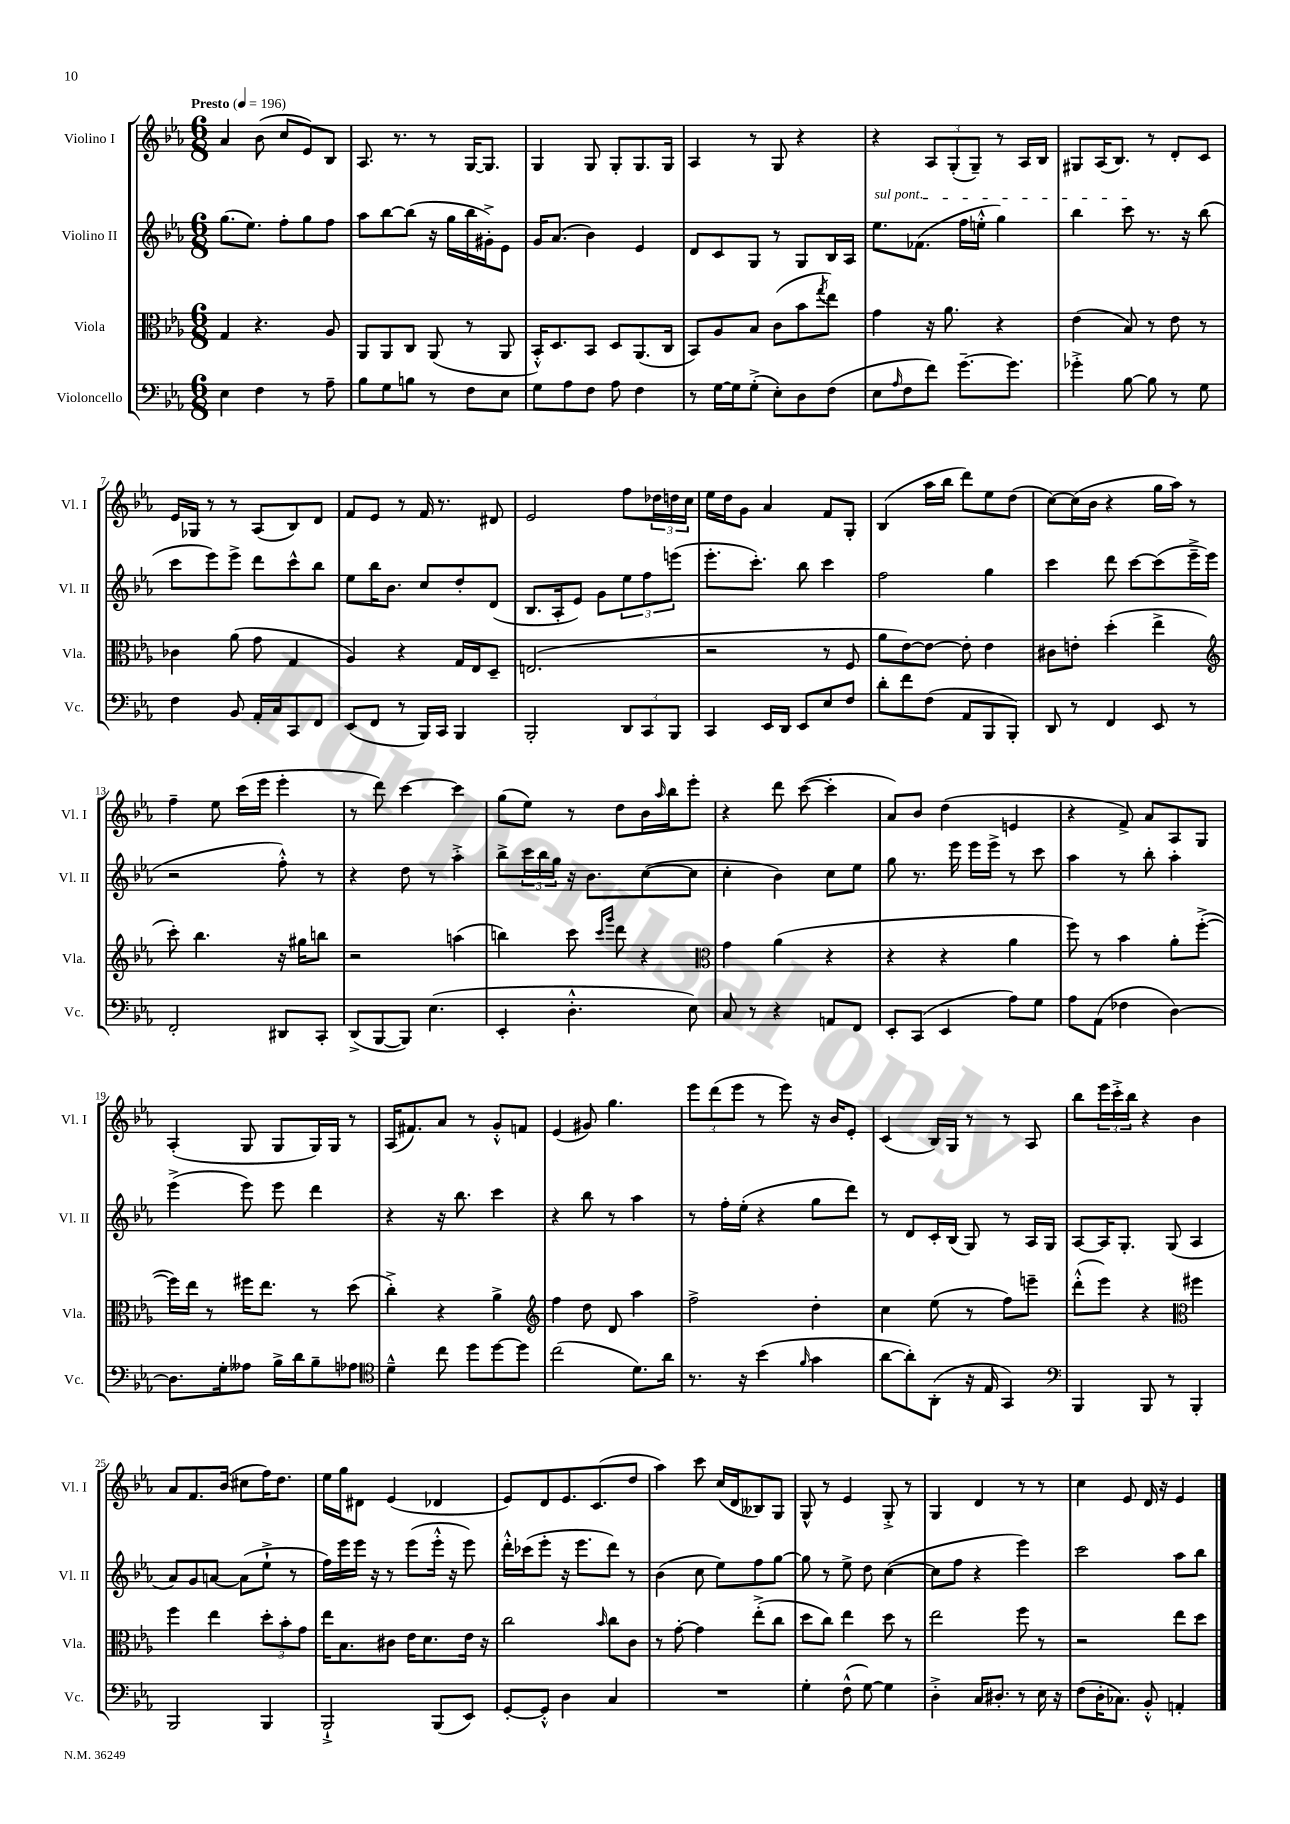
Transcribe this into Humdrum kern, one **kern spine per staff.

**kern	**kern	**kern	**kern
*staff4	*staff3	*staff2	*staff1
*clefF4	*clefC3	*clefG2	*clefG2
*k[b-e-a-]	*k[b-e-a-]	*k[b-e-a-]	*k[b-e-a-]
*M6/8	*M6/8	*M6/8	*M6/8
*MM196	*MM196	*MM196	*MM196
4E-\	4G/	(8.gg\L	4a-/
.	.	8.ee-\J)	.
4F\	4.r	.	(8b-\
.	.	8ff'\L	8cc/L
8r	.	8gg\	8e-/)
8A-~\	8A-/	8ff\J	8B-/J
=	=	=	=
8B-\L	8AA-/L	8aa-\L	8.A-/
8G\	8AA-/	[8bb-\	.
.	.	.	8.r
8B\J	8C/J	(8bb-\]J	.
8r	(8AA-/	16r	8r
.	.	16gg\LL	.
8F\L	8r	16bb-\	[16G/LK
.	.	16g#'^\J)	8.G/]J
8E-\J	8AA-/	8e-\J	.
=	=	=	=
8G\L	16BB-'^^/LK)	16g/LK	4G/
.	8.D/	(8.a-/J	.
8A-\	.	.	.
8F\J	8BB-/J	4b-\)	8G/
8A-\	8D/L	.	8G'/L
4F\	(8.AA-/	4e-/	8.G/
.	16C/Jk	.	16G/Jk
=	=	=	=
8r	8BB-/L)	8d/L	4A-/
[16G\LL	8A-/	8c/	.
16G\]J	.	.	.
(8G'^\J	8B-/J	8G/J	8r
8E-'\L)	(8c\L	8r	8G/
8D\	8b-\	8G/L	4r
.	8qgg/	.	.
(8F\J	8ee-\J)	16B-/L	.
.	.	16A-/JJ	.
=	=	=	=
8E-\L	4g\	8.ee-\L	4r
16qqA-/	.	.	.
8F\	.	.	.
.	.	(8.f-\J	.
8f\J)	16r	.	12A-/L
.	8.a-\	.	.
.	.	.	(12G'/
[8.g~\L	.	16ff\LL	.
.	.	.	12G~/J)
.	.	16ee'^^\JJ	.
.	4r	4gg\)	8r
8.g\]J	.	.	.
.	.	.	16A-/LL
.	.	.	16B-/JJ
=	=	=	=
4g-'^\	(4e-\	4bb-\	8G#/L
.	.	.	(16A-/K
.	.	.	8.B-/J)
[8B-\	8B-/)	8ccc\	.
8B-\]	8r	8.r	8r
8r	8e-\	.	8d'/L
.	.	16r	.
8G\	8r	(8bb-\	8c/J
=	=	=	=
4F\	4c-\	8ccc\L	16e-/LL
.	.	.	16G-/JJ
.	.	8eee-\)	8r
8BB-/	(8a-\	8eee-^\J	8r
16AA-'/LL	8g\	8ddd\L	(8A-/L
16C/J	.	.	.
8CC/	4G/	8ccc^^\	8B-/)
8FF/J	.	8bb-\J	8d/J
=	=	=	=
(8EE-/L	4A-/)	8ee-\L	8f/L
8FF/J	.	16bb-\K	8e-/J
.	.	8.b-\J	.
8r	4r	.	8r
16BBB-/LL)	.	8cc/L	16f/
16CC/JJ	.	.	8.r
4BBB-/	16G/LL	8dd'/	.
.	16E-/J	.	.
.	8D~/J	(8d/J	8d#/
=	=	=	=
2BBB-'/	(2.E/	8.B-/L	2e-/
.	.	16A-'/k	.
.	.	8e-/J)	.
.	.	8g\L	.
12DD/L	.	12ee-\	8ff\L
12CC/	.	12ff\	.
.	.	.	24dd-\L
12BBB-/J	.	(12eee\J	24dd\
.	.	.	24cc\JJ
=	=	=	=
4CC/	2r	8.eee-'\L	16ee-\LL
.	.	.	16dd\J
.	.	.	8g\J
.	.	8.ccc'\J)	.
16EE-/LL	.	.	4a-/
16DD/JJ	.	.	.
8EE-/L	.	8bb-\	.
8E-/	8r	4ccc\	8f/L
8F/J	8F/	.	8G'/J
=	=	=	=
8d'\L	8a-\L	2ff\	(4B-/
8f\	[8e-\)	.	.
(8F\J	8e-\_J	.	16aa-\LL
.	.	.	16bb-\JJ
8AA-/L	8e-'\]	.	8ddd\L)
8BBB-/	4e-\	4gg\	8ee-\
8BBB-'/J)	.	.	(8dd\J
=	=	=	=
8DD/	8c#\L	4ccc\	[8cc\L)
8r	8e'\J	.	(16cc\]L
.	.	.	16b-\JJ
4FF/	(4dd'\	8ddd\	4r
.	.	[8ccc\L	.
8EE-/	4ee-^\	(8ccc\]	16gg\LL
.	.	.	16aa-\JJ)
8r	.	16eee-~^\L	8r
.	.	16eee-\JJ	.
=	=	=	=
*	*clefG2	*	*
2FF'/	8ccc'\)	2r	4ff~\
.	4.bb-\	.	.
.	.	.	8ee-\
.	.	.	(16ccc\LL
.	.	.	16eee-\JJ
8DD#/L	16r	8ff'^^\)	4eee-'\
.	16gg#\LK	.	.
8CC'/J	8bb\J	8r	.
=	=	=	=
(8DD^/L	2r	4r	8r
[8BBB-/	.	.	8ddd\)
8BBB-/]J)	.	8dd\	[4ccc\
(4.E-\	.	8r	.
.	(4aa\	4aa-'^\	4ccc\]
=	=	=	=
4EE-'/	4bb\)	8bb-^\L	(8gg\L
.	.	24ccc\L	8ee-\J)
.	.	24bb-\	.
.	.	24gg\JJ	.
4.D'^^\	8ccc\	16r	8r
.	.	8.b-\L	.
.	16qqccc/LL	.	.
.	16qqggg/JJ	.	.
.	8ddd\	.	8dd\L
.	4r	([8cc\	16b-\L
.	.	.	16qqaa-/
.	.	.	16bb-\J
8E-\)	.	8cc\]J	8eee-'\J
=	=	=	=
*	*clefC3	*	*
8C/	4g\	4cc'\	4r
8r	.	.	.
4r	(4a-\	4b-\)	8ddd\
.	.	.	([8ccc\
8AA/L	4r	8cc\L	4ccc'\]
8FF/J	.	8ee-\J	.
=	=	=	=
8EE-'/L	4r	8gg\	8a-/L)
(8CC/J	.	8.r	8b-/J
4EE-/	4r	.	(4dd\
.	.	16eee-\	.
.	.	16eee-\LL	.
.	.	16eee-^\JJ	.
8A-\L)	4a-\	8r	4e/
8G\J	.	8ccc\	.
=	=	=	=
8A-\L	8ff\)	4aa-\	4r
(8AA-\J	8r	.	.
4F-\	4b-\	8r	8f^/)
.	.	8bb-'\	8a-/L
[4D\)	8a-'\L	4aa-'\	8A-/
.	([8ff'^\J	.	8G/J
=	=	=	=
8.D\]L	16ff\]LL)	(4eee-^\	(4A-'/
.	16ee-\JJ	.	.
.	8r	.	.
16G'\k	.	.	.
8A--\J	16ff#\LK	8eee-\)	8G/
.	8.ee-\J	.	.
16B-^\LL	.	8eee-\	8G/L
16d\J	.	.	.
8B-~\	8r	4ddd\	16G/L)
.	.	.	16G/JJ
8A-\J	(8dd\	.	8r
=	=	=	=
*clefC4	*	*	*
4d~^^\	4cc'^\)	4r	(16A-/LK
.	.	.	8.f#/)
8cc\	4r	16r	8a-/J
.	.	8.bb-\	.
8dd\L	.	.	8r
[8dd\	4a-^\	4ccc\	8g'^^/L
8dd\]J	.	.	8f/J
=	=	=	=
*	*clefG2	*	*
(2cc\	4ff\	4r	(4e-/
.	8dd\	8bb-\	8g#/)
.	8d/	8r	4.gg\
8.d\L)	4aa-\	4aa-\	.
16a-\Jk	.	.	.
=	=	=	=
8.r	2ff^\	8r	12eee-\L
.	.	.	(12ddd\
.	.	16ff'\LL	.
.	.	.	12eee-\J
16r	.	(16ee-'\JJ	.
(4b-\	.	4r	8r
.	.	.	8eee-\)
16qqf/	.	.	.
4g\	4dd'\	8gg\L	16r
.	.	.	16b-/LK
.	.	8ddd\J)	8e-'/J
=	=	=	=
[8a-\L	4cc\	8r	(4c/
8a-'\])	.	8d/L	.
(8AA-'\J	(8ee-\	16c'/L	16B-/LL)
.	.	(16B-/JJ	16G/JJ
16r	8r	8G/)	8r
16E-/	.	.	.
4GG/)	8ff\L)	8r	8r
.	8eee~\J	16A-/LL	8A-/
.	.	16G/JJ	.
=	=	=	=
*clefF4	*	*	*
4BBB-/	(8ddd'^^\L	[8A-/L	8bb-\L
.	8eee-\J)	16A-/]K	24eee-\L
.	.	.	24ccc'^\
.	.	8.G'/J	.
.	.	.	24bb-\JJ
8BBB-/	4r	.	4r
8r	.	(8G/	.
*	*clefC3	*	*
4BBB-'/	4ff#\	4A-/	4b-\
=	=	=	=
2BBB-/	4ff\	8a-/L)	8a-/L
.	.	8g/	8.f/
.	4ee-\	[8a/J	.
.	.	.	(16b-/Jk
.	.	(8a\]L	8cc#\L
4BBB-/	12dd'\L	8ee-`^\J	16ff\K)
.	.	.	8.dd\J
.	12b-'\	.	.
.	.	8r	.
.	12g\J	.	.
=	=	=	=
2BBB-`^/	16ee-\LK	16ff\LL)	16ee-\LL
.	8.B-\	16eee-\	16gg\J
.	.	16eee-\JJ	8d#\J
.	.	16r	.
.	8c#\J	8r	(4e-/
.	16e-\LK	(8eee-\L	.
.	8.d\	.	.
(8BBB-/L	.	16eee-'^^\Jk	4d-/
.	.	16r	.
8EE-/J)	16e-\Jk	8eee-\)	.
.	16r	.	.
=	=	=	=
[8GG'/L	2cc\	16ddd'^^\LL	8e-/L)
.	.	(16ccc-\J	.
8GG'^^/]J	.	8eee-'\J	8d/
4D\	.	16r	8.e-/
.	.	8.eee-\L	.
.	.	.	(8.c/
.	16qqb-/	.	.
4C/	8cc\L	8ddd\J)	.
.	8c\J	8r	8dd/J
=	=	=	=
2.r	8r	(4b-\	4aa-\)
.	[8g'\	.	.
.	4g\]	8cc\	8ccc\
.	.	8ee-\L)	(16cc/LL
.	.	.	16d/J
.	(8ee-'^\L	8ff\	8B--/)
.	8cc\J	[8gg\J	8G/J
=	=	=	=
4G'\	8dd\L	8gg\]	8G^^/
.	8cc\J)	8r	8r
(8F^^\	4ee-\	8ee-^\	4e-/
[8G\)	.	8dd\	.
4G\]	8dd\	([4cc\	8G'^/
.	8r	.	8r
=	=	=	=
4D'^\	2ee-\	8cc\]L	4G/
.	.	8ff\J	.
16C/LK	.	4r	4d/
8.D#'/J	.	.	.
8r	8ff\	4eee-\)	8r
16E-\	8r	.	8r
16r	.	.	.
=	=	=	=
(8F\L	2r	2ccc\	4cc\
16D'\K	.	.	.
8.C-\J)	.	.	.
.	.	.	8e-/
8BB-'^^/	.	.	16d/
.	.	.	16r
4AA'/	8ee-\L	8aa-\L	4e-/
.	8dd\J	8bb-\J	.
==	==	==	==
*-	*-	*-	*-
